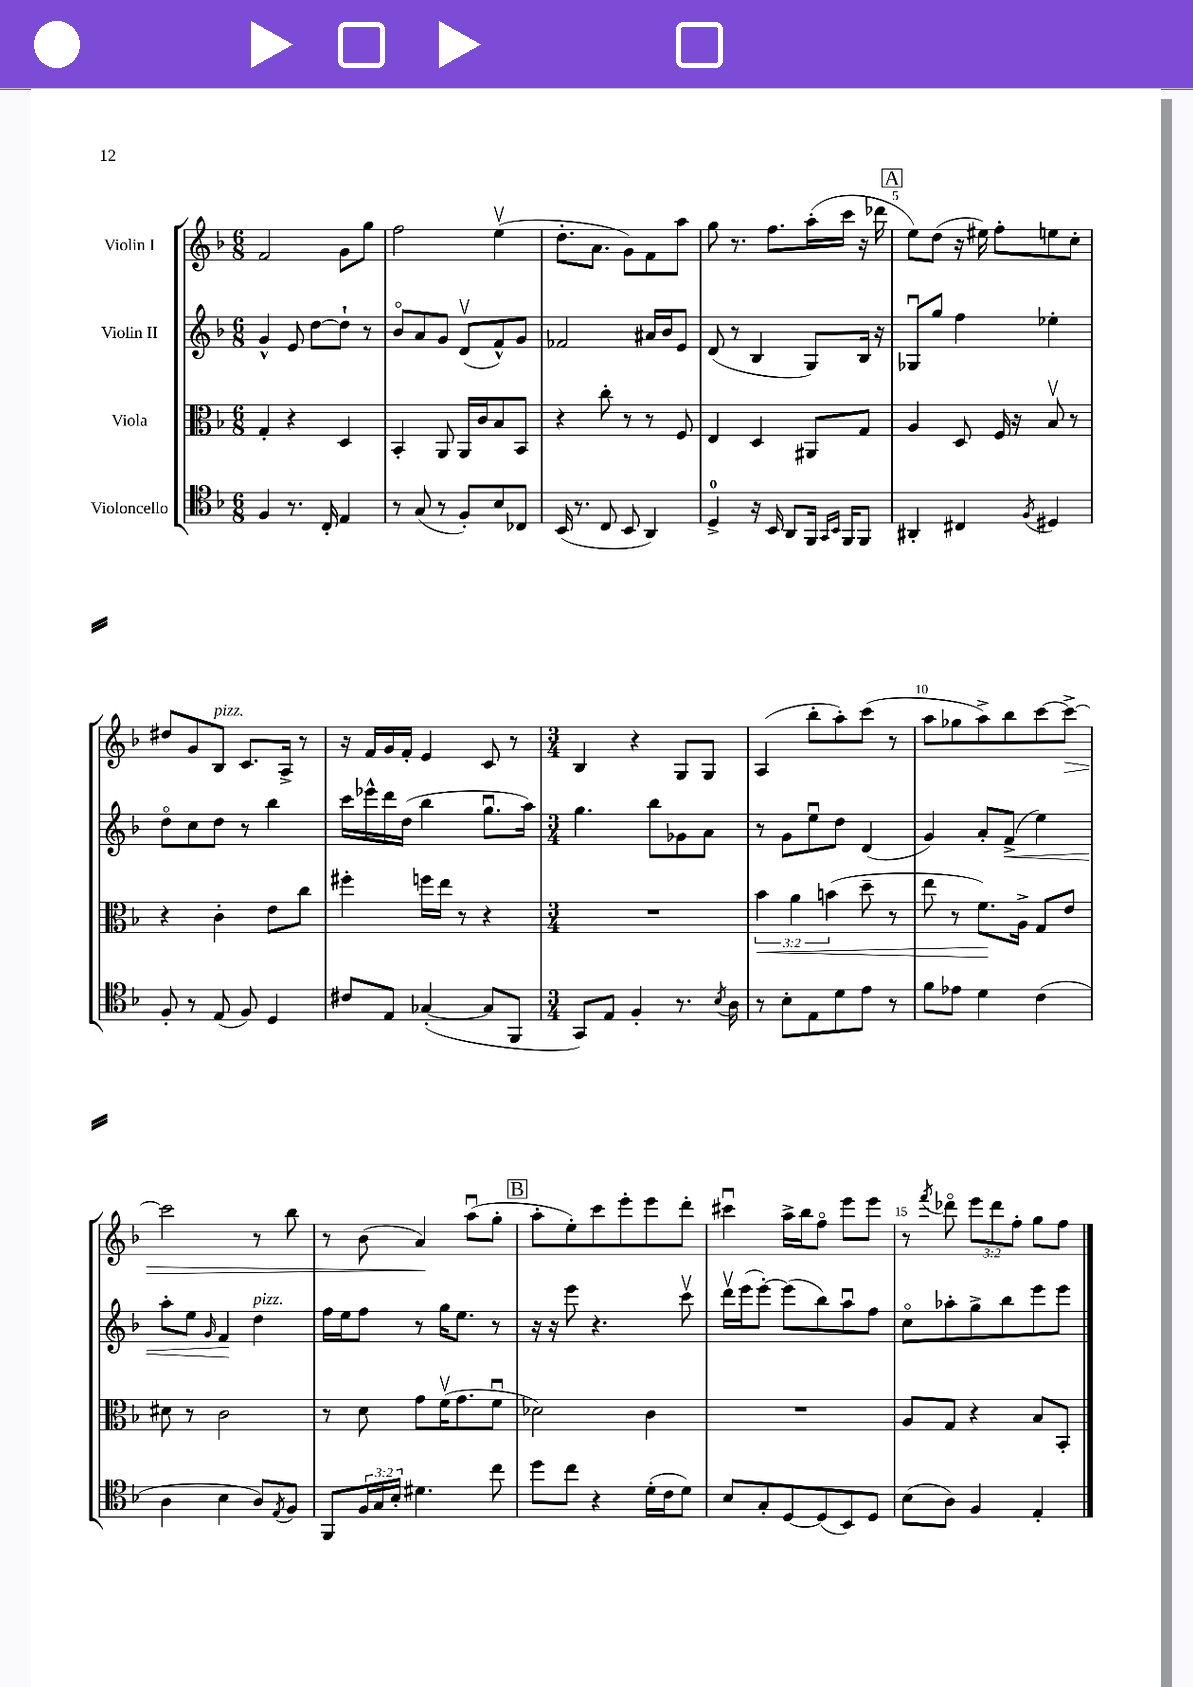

**kern	**kern	**kern	**kern
*staff4	*staff3	*staff2	*staff1
*clefC4	*clefC3	*clefG2	*clefG2
*k[b-]	*k[b-]	*k[b-]	*k[b-]
*M6/8	*M6/8	*M6/8	*M6/8
4F	4G'	4g^^	2f
8.r	4r	8e	.
.	.	[8dd	.
16C'	.	.	.
4E	4D	8dd`]	8g
.	.	8r	8gg
=	=	=	=
8r	4BB-'	8b-o	2ff
(8G	.	8a	.
8r	8AA	8g	.
8F')	16AA	(8dv	.
.	16c	.	.
8B-	8B-	8f^^)	(4eev
8C-	8BB-	8g	.
=	=	=	=
(16BB-	4r	2f-	8.dd'
8.r	.	.	.
.	.	.	8.a
8C	8cc'	.	.
8BB-	8r	.	8g)
4AA)	8r	16a#	8f
.	.	16b-	.
.	8F	8e	8aa
=	=	=	=
4D^	4E	(8d	8gg
.	.	8r	8.r
16r	4D	4B-	.
16BB-	.	.	8.ff
8AA	.	.	.
16FF	8AA#	8G)	(16aa'
16qqGG	.	.	.
16qqBB-	.	.	.
16FF	.	.	16ccc
8FF	8G	16B-	16r
.	.	16r	16ddd-
=	=	=	=
4AA#'	4A	8G-u	8ee)
.	.	8gg	(8dd
4C#	8D	4ff	16r
.	.	.	16ee#)
.	16F	.	8ff'
.	16r	.	.
8qF	.	.	.
4D#	8B-v	4ee-'	8ee
.	8r	.	8cc'
=	=	=	=
8F'	4r	8ddo	8dd#
8r	.	8cc	8g
(8E	4c'	8dd	8B-
8F)	.	8r	8.c
4D	8e	4bb-	.
.	.	.	16A^
.	8cc	.	8r
=	=	=	=
8c#	4ff#'	16ccc	16r
.	.	16eee-^^	16f
8E	.	16ddd	16g
.	.	(16dd	16f'
([4G-'	16ff	4bb-	4e
.	16ee	.	.
.	8r	.	.
8G-]	4r	8.ggu	8c
8FF	.	.	8r
.	.	16aa)	.
=	=	=	=
*M3/4	*M3/4	*M3/4	*M3/4
8GG)	2.r	4.gg	4B-
8E	.	.	.
4F'	.	.	4r
.	.	8bb-	.
8.r	.	8g-	8G
.	.	8a	8G
8qB-	.	.	.
16A	.	.	.
=	=	=	=
8r	6b-	8r	(4A
8B-'	.	8g	.
.	6a	.	.
8E	.	8eeu	8bb-'
.	(6b	.	.
8d	.	8dd	8aa')
8e	8dd~	(4d	(8ccc
8r	8r	.	8r
=	=	=	=
8f	8ee	4g)	8aa
8e-	8r	.	8gg-
4d	8.f)	8a'	8aa^)
.	.	(8f^	8bb-
.	16A^	.	.
(4c	8G	4ee)	[8ccc
.	8e	.	8ccc^_
=	=	=	=
4A	8d#	8aa'	2ccc]
.	8r	8ee	.
.	.	16qqg	.
4B-	2c	4f	.
8A)	.	4dd	8r
8qE	.	.	.
8F	.	.	8bb-
=	=	=	=
8FF	8r	16ff	8r
.	.	16ee	.
24F	8d	8ff	(8b-
24G	.	.	.
24B-'	.	.	.
4.d#	8g	8r	4a)
.	(16fv	16gg	.
.	8.g	8.ee	.
.	.	.	(8aau
8cc	8fu	8r	8gg'
=	=	=	=
8dd	2d-)	16r	8aa'
.	.	16r	.
8cc	.	8eee	8ee')
4r	.	4.r	8ccc
.	.	.	8eee'
(16d'	4c	.	8eee
16c	.	.	.
8d)	.	8cccv	8ddd'
=	=	=	=
8B-	2.r	16dddv	4ccc#u
.	.	(16eee	.
8G'	.	[8eee')	.
[8D	.	(8eee]	16aa^
.	.	.	16bb-
(8D]	.	8bb-)	8ffo
8BB-)	.	8aau	8eee
8D	.	8ff	8eee
=	=	=	=
(8B-	8A	8cco	8r
.	.	.	8qfff
8A)	8G	8aa-'	8ddd-o
4F	4r	8gg^	12eee
.	.	.	12ddd-
.	.	8bb-	.
.	.	.	12ff'
4E'	8B-	8eee	8gg
.	8BB-'	8eee	8ff
==	==	==	==
*-	*-	*-	*-
